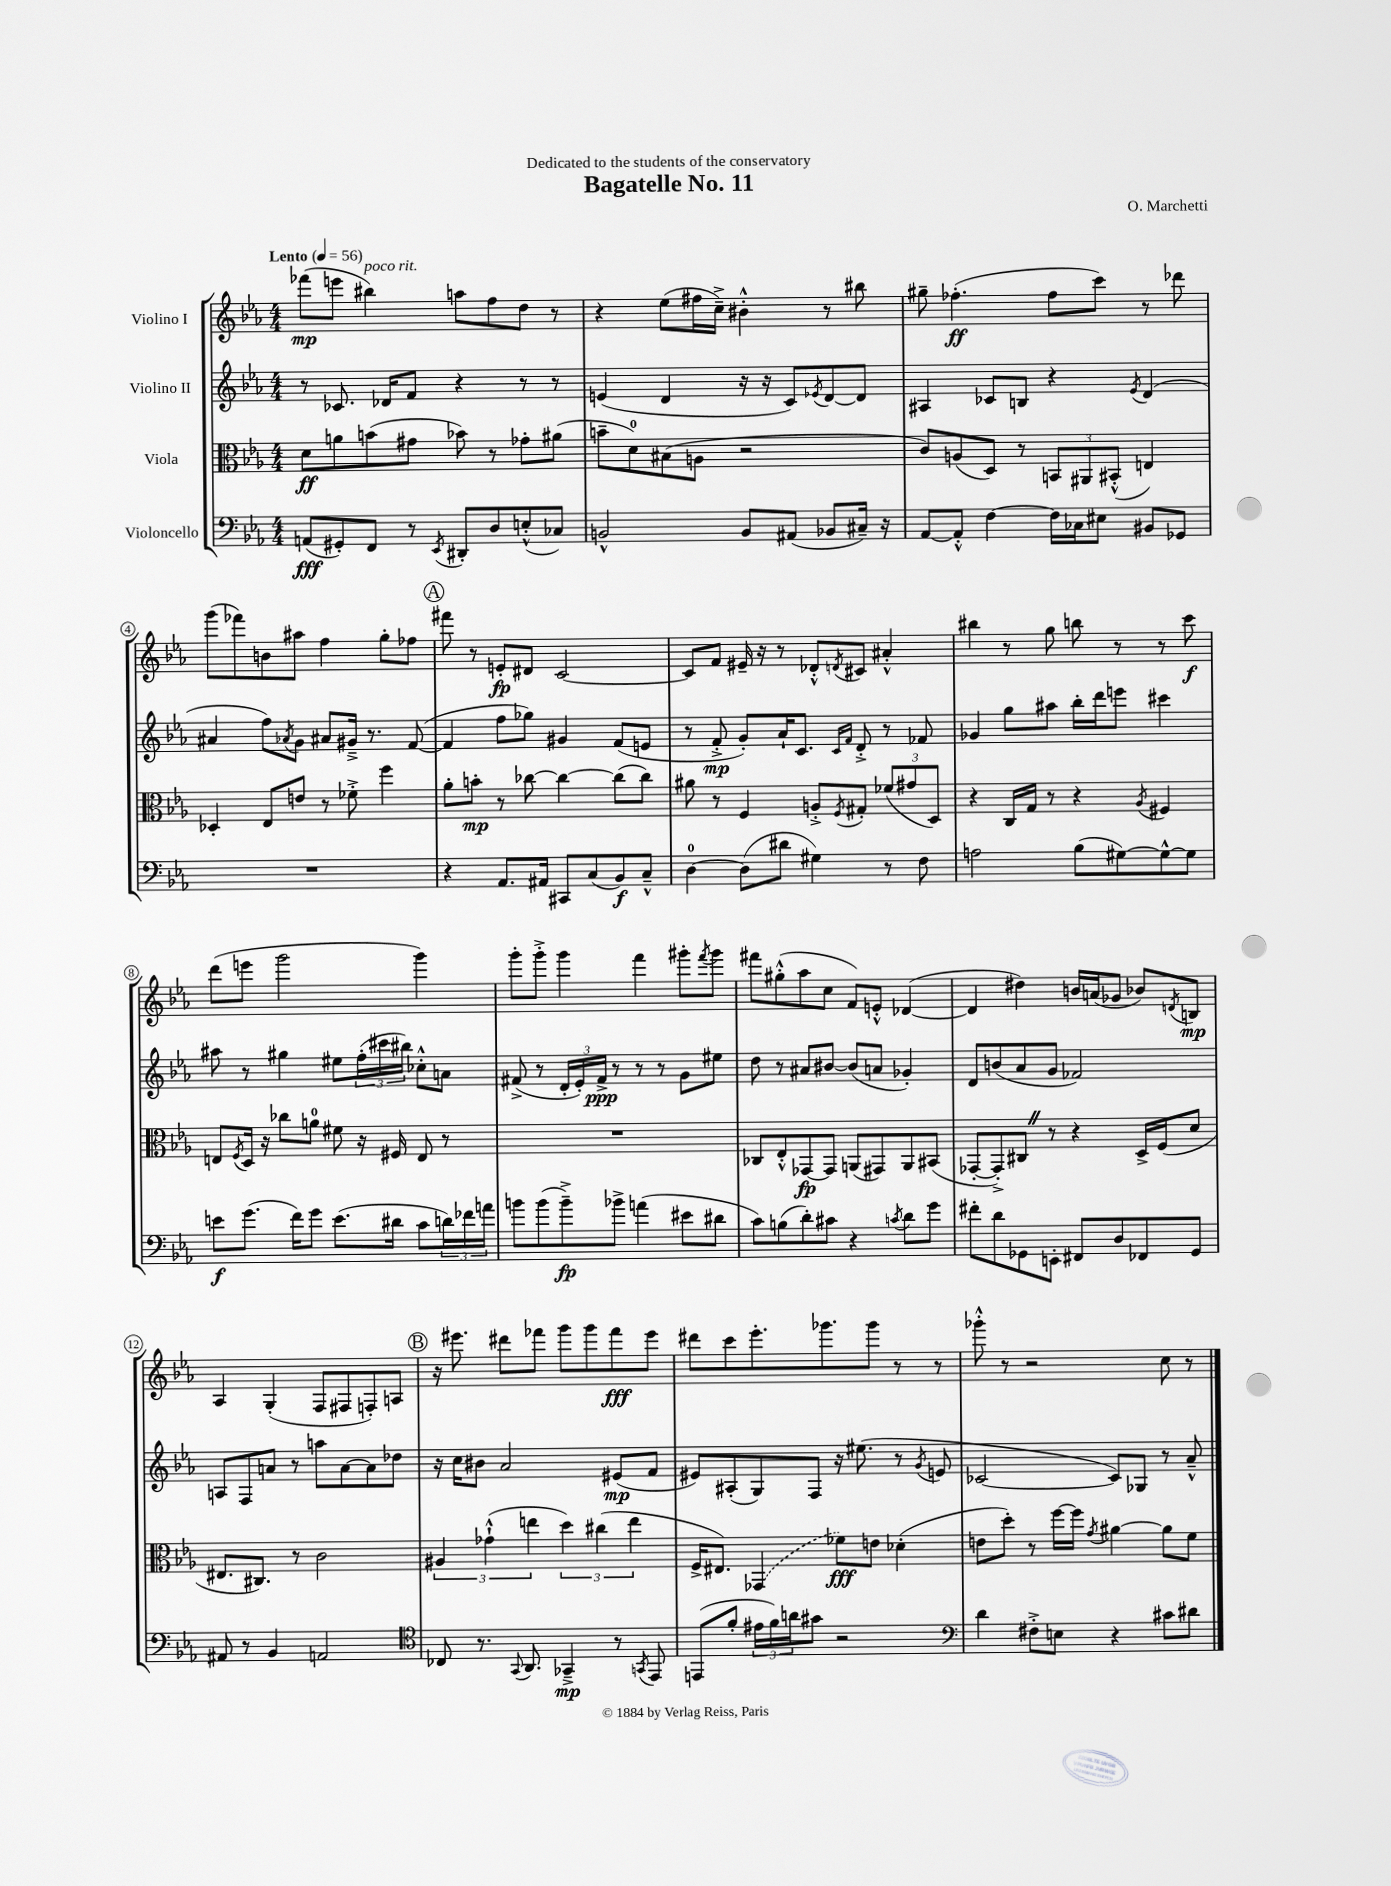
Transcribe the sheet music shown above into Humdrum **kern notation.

**kern	**kern	**kern	**kern
*staff4	*staff3	*staff2	*staff1
*clefF4	*clefC3	*clefG2	*clefG2
*k[b-e-a-]	*k[b-e-a-]	*k[b-e-a-]	*k[b-e-a-]
*M4/4	*M4/4	*M4/4	*M4/4
*MM56	*MM56	*MM56	*MM56
(8AA	8d	8r	(8fff-
8GG#')	8a	8.c-	8eee
8FF	(8b	.	4bb#)
.	.	16d-	.
8r	8g#	8f	.
8qEE-	.	.	.
8DD#'	8b-)	4r	8aa
8D	8r	.	8ff
(8E'^^	8g-'	8r	8dd
8C-)	(8a#	8r	8r
=	=	=	=
2BB^^	8b~	(4e	4r
.	8d)	.	.
.	(8B#	4d	(8ee-
.	8A	.	16ff#
.	.	.	16cc~^)
8BB	2r	16r	4b#'^^
.	.	16r	.
(8AA#	.	8c)	.
.	.	8qe-	.
8BB-	.	[8d	8r
16C#~)	.	8d]	8bb#
16r	.	.	.
=	=	=	=
[8AA-	8c)	4A#	8gg#~
8AA-'^^]	(8A	.	(4.ff-'
[4F	8D)	8c-	.
.	8r	8B	.
16F]	12BB	4r	8ff-
16C-	.	.	.
.	12AA#	.	.
8E#	.	.	8ccc)
.	(12BB#'^^	.	.
.	.	8qe-	.
8BB#	4E)	(4d	8r
8GG-	.	.	8ddd-
=	=	=	=
1r	4D-'	4a#	(8ggg
.	.	.	8fff-)
.	8E-	8ff)	8b
.	.	8qa-	.
.	8e	8g	8aa#
.	8r	8a#	4ff
.	8f-'^	16g#~^	.
.	.	8.r	.
.	4ff	.	8gg'
.	.	([8f	8ff-
=	=	=	=
4r	8a-'	4f]	8fff#
.	8b'	.	8r
8.AA-	8r	8ff	8e'
.	[8cc-	8gg-)	8d#
16AA#	.	.	.
8CC#	4cc-_	4g#	[2c
(8C	.	.	.
8BB-)	(8cc-]	(8f	.
8C~^^	8cc-)	8e	.
=	=	=	=
[4D	8a#	8r	8c]
.	8r	8f'^	8f
(8D]	4F	8g')	16e#~
.	.	.	16r
8d#	.	16a-`	8r
.	.	8.c	.
4G#)	8A'^	.	8d-'^^
.	.	16qqc	.
.	8qF	16qqf	8qd
.	8G#'	8d'^	8c#
8r	(12f-	8r	4a#'^^
.	12g#	.	.
8F	.	8f-	.
.	12D)	.	.
=	=	=	=
2A	4r	4g-	4bb#
.	16C	8gg	8r
.	16G	.	.
.	8r	8aa#	8gg
(8B-	4r	16bb-'	8bb
.	.	16ddd	.
[8G#)	.	8eee	8r
.	8qA-	.	.
8G#^^_	4F#	4ccc#	8r
8G#]	.	.	8ccc
=	=	=	=
8e	8E	8aa#	(8ddd
.	8qF	.	.
(8.g	16D	8r	8eee
.	16r	.	.
.	8cc-	4gg#	2ggg
16f)	.	.	.
8g	8a	.	.
(8.e	8f#	8ee#	.
.	16r	(24ff'	.
.	.	24ccc#	.
16d#	16F#	.	.
.	.	24bb#)	.
8c	8E	8cc-'^^	4ggg)
24d)	8r	8a	.
24f-	.	.	.
24a	.	.	.
=	=	=	=
8b	1r	(8f#^	8ggg'
(8b	.	8r	8ggg'^
8b~^)	.	24d'	4ggg
.	.	24e-')	.
.	.	24f#^	.
8b-^	.	8r	.
(4a	.	8r	4fff
.	.	8r	.
8e#	.	8g	8ggg#'
.	.	.	8qfff
8d#	.	8ee#	8ggg#
=	=	=	=
8c)	8C-	8dd	8fff#
(8B	8E-'^^	8r	(8gg#'^^
8d')	[8GG-	8a#	8aa-
8c#	8GG-]	[8b#	8cc
4r	(8AA	(8b#]	8f)
.	8GG#)	8a	8e'^^
8qc	.	.	.
8d	8AA	4g-')	([4d-
8g	(8BB#	.	.
=	=	=	=
8f#'	[8GG-'	8d	4d-]
8d	8GG-'^])	(8b	.
8GG-	8C#	8a-	4dd#)
8EE'	8r	8g	.
8FF#	4r	2f-)	16b
.	.	.	(16a
8D	.	.	8g-
8FF-	16D^	.	8b-)
.	(16F	.	.
.	.	.	8qd
8GG-	8d	.	8B
=	=	=	=
8AA#	8.E#	8A	4A-
8r	.	8F	.
.	8.C#)	.	.
4BB-	.	8a	(4G'
.	8r	8r	.
2AA	2c	8aa	8F
.	.	[8a	8F#
.	.	8a]	8F')
.	.	8dd-	8A
=	=	=	=
*clefC4	*	*	*
8C-	6A#	16r	16r
.	.	16cc	8.eee#
8.r	.	8b#	.
.	(6g-`^^	.	.
.	.	2a-	8ddd#
8qqGG	.	.	.
8.AA-	.	.	.
.	6ee	.	.
.	.	.	8fff-
4GG-~^	6dd)	.	8ggg
.	.	.	8ggg
.	(6cc#	.	.
8r	.	(8e#	8fff-
.	6ee	.	.
8qGG	.	.	.
8EE-	.	8f	8eee#
=	=	=	=
(8EE	16F^	8e#)	8ddd#
.	8.E#)	.	.
8f'	.	(8A#'	8ccc
24e#	(4GG-	8G)	8.eee-'
24f)	.	.	.
24a	.	.	.
8g#	.	8F	.
.	.	.	8.ggg-
2r	8f-)	16r	.
.	.	(8.ee#	.
.	8e	.	8ggg-
.	(4d-'	8r	8r
.	.	8qg	.
.	.	8e	8r
=	=	=	=
*clefF4	*	*	*
4d	8e	[2c-	8ggg-'^^
.	8dd')	.	8r
8F#'^	8r	.	2r
8E	[16ff	.	.
.	16ff]	.	.
.	8qg	.	.
4r	[4a#	8c-])	.
.	.	8G-	.
8c#	8a#]	8r	8cc
8d#	8f	8a-~^^	8r
==	==	==	==
*-	*-	*-	*-
